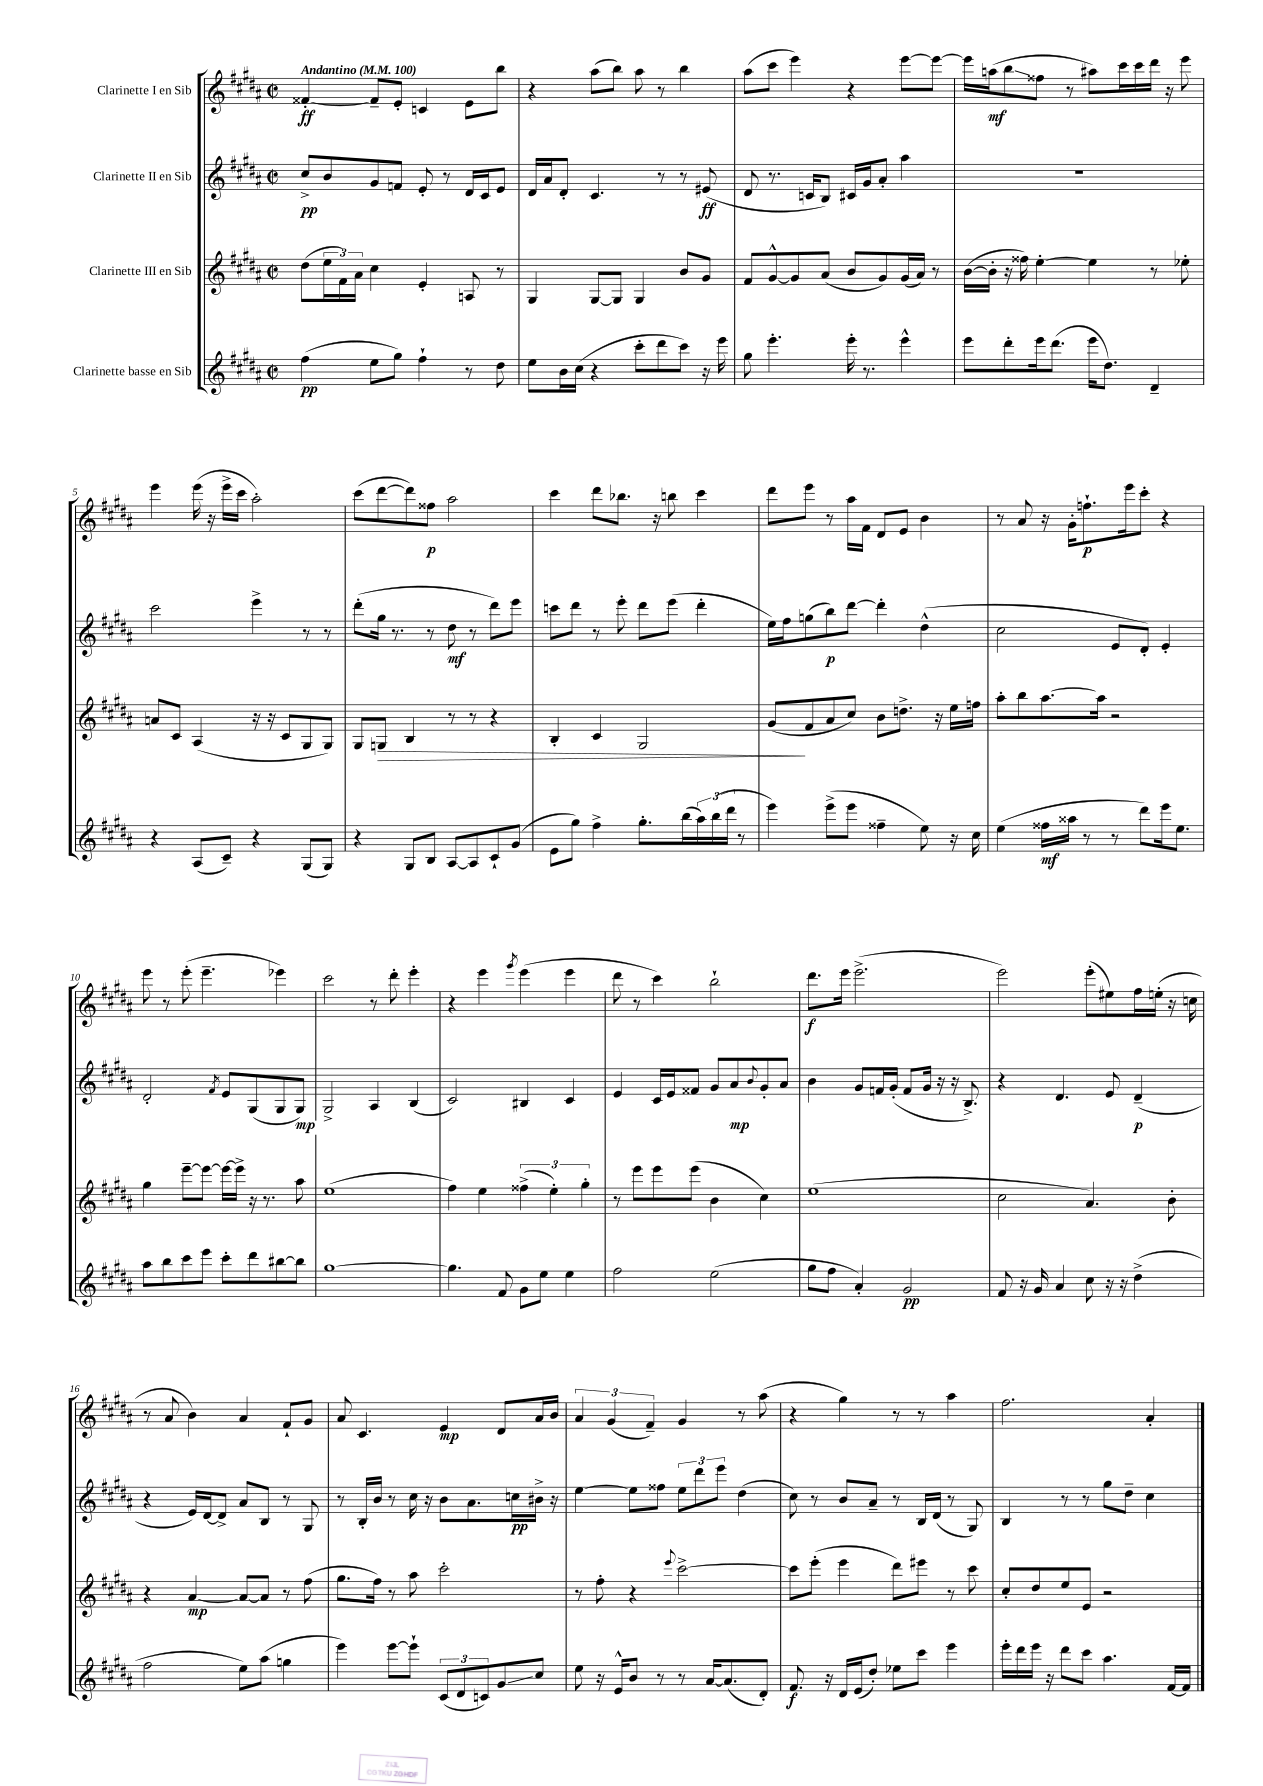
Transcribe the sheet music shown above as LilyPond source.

<<
\new StaffGroup <<
\new Staff = "s0" \with { instrumentName = "Clarinette I en Sib" } {
    \clef treble \key b \major \defaultTimeSignature \time 2/2 \tempo "Andantino" 4 = 100
    fisis'4~-.\ff fisis'8-- e'8-. c'4 e'8 b''8 |
    r4 ais''8( b''8) ais''8 r8 b''4 |
    ais''8( cis'''8 e'''4) r4 e'''8~ e'''8~ |
    e'''16 a''16\mf( b''8\glissando fisis''8 r8 ais''8) cis'''16 cis'''16 dis'''16 r16 e'''8 |
    e'''4 e'''16( r16 e'''16-> cis'''16 ais''2-.) |
    cis'''8( dis'''8~ dis'''8) fisis''8\p ais''2 |
    cis'''4 dis'''8 bes''8. r16 b''8 cis'''4 |
    dis'''8 e'''8 r8 ais''16 fis'16 dis'8 e'8 b'4 |
    r8 ais'8 r16 gis'16-. f''8.-!\p e'''16 cis'''8-. r4 |
    e'''8 r8 e'''8-.( e'''4.-- ees'''4) |
    cis'''2 r8 dis'''8-. e'''4-. |
    r4 e'''4 \acciaccatura { gis'''8 } e'''4( e'''4 |
    dis'''8 r8 cis'''4) b''2-! |
    dis'''8.\f e'''16 e'''2.->( |
    e'''2) e'''8-.( eis''8) fis''16 e''16-.( r16 c''16 |
    r8 ais'8 b'4) ais'4 fis'8-! gis'8 |
    ais'8 cis'4. e'4\mp dis'8 ais'16 b'16 |
    \tuplet 3/2 { ais'4 gis'4( fis'4--) } gis'4 r8 ais''8( |
    r4 gis''4) r8 r8 ais''4 |
    fis''2. ais'4-. \bar "|." |
}
\new Staff = "s1" \with { instrumentName = "Clarinette II en Sib" } {
    \clef treble \key b \major \defaultTimeSignature \time 2/2
    cis''8->\pp b'8 gis'8 f'8 e'8-. r8 dis'16 cis'16 e'8 |
    dis'16 ais'16 dis'8-. cis'4. r8 r8 eis'8\ff( |
    dis'8 r8. c'16 b8) cis'16 gis'16 ais'8-. ais''4 |
    R1 |
    cis'''2 e'''4-> r8 r8 |
    dis'''8-.( gis''16 r8. r8 dis''8\mf r8 dis'''8) e'''8 |
    c'''8 dis'''8 r8 e'''8-. dis'''8 e'''8( dis'''4-. |
    e''16) fis''16 g''8( b''8\p) dis'''8~ dis'''4-. dis''4-^( |
    cis''2 e'8 dis'8-.) e'4-. |
    dis'2-. \acciaccatura { fis'8 } e'8 gis8( gis8 gis8\mp) |
    gis2-> ais4 b4( |
    cis'2) bis4 cis'4 |
    e'4 cis'16 e'16 fisis'8 gis'8 ais'8\mp \appoggiatura { b'8 } gis'8-. ais'8 |
    b'4 gis'8 f'16 gis'16-.( f'8 gis'16 r16 r16 b8.->) |
    r4 dis'4. e'8 dis'4--\p( |
    r4 e'16) dis'16~ dis'8-> ais'8 b8 r8 gis8 |
    r8 b16-. b'16 r8 cis''16 r16 b'8 ais'8. c''16\pp bis'16-> r16 |
    e''4~ e''8 fisis''8 \tuplet 3/2 { e''8 dis'''8 e'''8 } dis''4( |
    cis''8) r8 b'8 ais'8-- r8 b16 dis'16( r8 gis8) |
    b4 r8 r8 gis''8 dis''8-- cis''4 \bar "|." |
}
\new Staff = "s2" \with { instrumentName = "Clarinette III en Sib" } {
    \clef treble \key b \major \defaultTimeSignature \time 2/2
    dis''8( \tuplet 3/2 { e''16 fis'16) ais'16 } cis''4 e'4-. a8 r8 |
    gis4 gis8~ gis8 gis4 b'8 gis'8 |
    fis'8 gis'8~-^ gis'8 ais'8( b'8 gis'8) gis'16( ais'16) r8 |
    b'16~( b'16-. r16 fisis''16) e''4~-. e''4 r8 ees''8-. |
    a'8 cis'8 ais4( r16 r16 cis'8 gis8 gis8) |
    gis8 g8\> b4 r8 r8 r4 |
    b4-. cis'4 gis2 |
    gis'8\!( fis'8 ais'8 cis''8) b'8 d''8.-> r16 e''16 f''16 |
    ais''8-. b''8 ais''8.~ ais''16 r2 |
    gis''4 e'''8~-- e'''8~ e'''16~ e'''16-> r16 r8. ais''8 |
    e''1( |
    fis''4) e''4 \tuplet 3/2 { fisis''4->( e''4-.) gis''4-. } |
    r8 e'''8 e'''8 e'''8( b'4 cis''4) |
    e''1( |
    cis''2 ais'4.) b'8-. |
    r4 ais'4~\mp ais'8~ ais'8 r8 fis''8( |
    gis''8. fis''16) r8 ais''8 cis'''2-. |
    r8 fis''8-. r4 \appoggiatura { e'''8 } cis'''2~-> |
    cis'''8 e'''8-.( e'''4 dis'''8) eis'''8 r8 cis'''8 |
    cis''8-. dis''8 e''8 e'8 r2 \bar "|." |
}
\new Staff = "s3" \with { instrumentName = "Clarinette basse en Sib" } {
    \clef treble \key b \major \defaultTimeSignature \time 2/2
    fis''4\pp( e''8 gis''8) fis''4-! r8 dis''8 |
    e''8 b'16 cis''16( r4 cis'''8-. dis'''8 cis'''8) r16 e'''16 |
    gis''8 e'''4.-. e'''16-. r8. e'''4-^ |
    e'''8 dis'''8-. e'''16 dis'''8.( e'''16 dis''8.) dis'4-- |
    r4 ais8( cis'8--) r4 gis8( gis8) |
    r4 gis8 b8 ais8~ ais8 cis'8-! gis'8( |
    e'8 gis''8) fis''4-> gis''8.-. b''16( \tuplet 3/2 { ais''16) b''16( dis'''16 } r8 |
    e'''4) e'''8->( e'''8 fisis''4-- e''8) r16 cis''16 |
    e''4( fisis''16\mf aisis''16 r8 r8 dis'''8) e'''16 e''8. |
    ais''8 b''8 cis'''8 e'''8 cis'''8-. dis'''8 bis''8~ bis''8 |
    gis''1~ |
    gis''4. fis'8 gis'8 e''8 e''4 |
    fis''2 e''2( |
    gis''8 fis''8 ais'4-.) gis'2\pp |
    fis'8 r16 gis'16 ais'4 cis''8 r16 r16 dis''4->( |
    fis''2 e''8) ais''8( g''4 |
    e'''4) e'''8~ e'''8-! \tuplet 3/2 { cis'8( dis'8 c'8) } gis'8\glissando cis''8 |
    e''8 r16 e'16-^ b'8 r8 r8 ais'16~ ais'8.( dis'8-.) |
    fis'8.\f r16 dis'16 e'16( dis''8-.) ees''8 cis'''8 e'''4 |
    e'''16-. dis'''16 e'''16 r16 dis'''8 cis'''8 ais''4. fis'16~ fis'16 \bar "|." |
}
>>
>>
